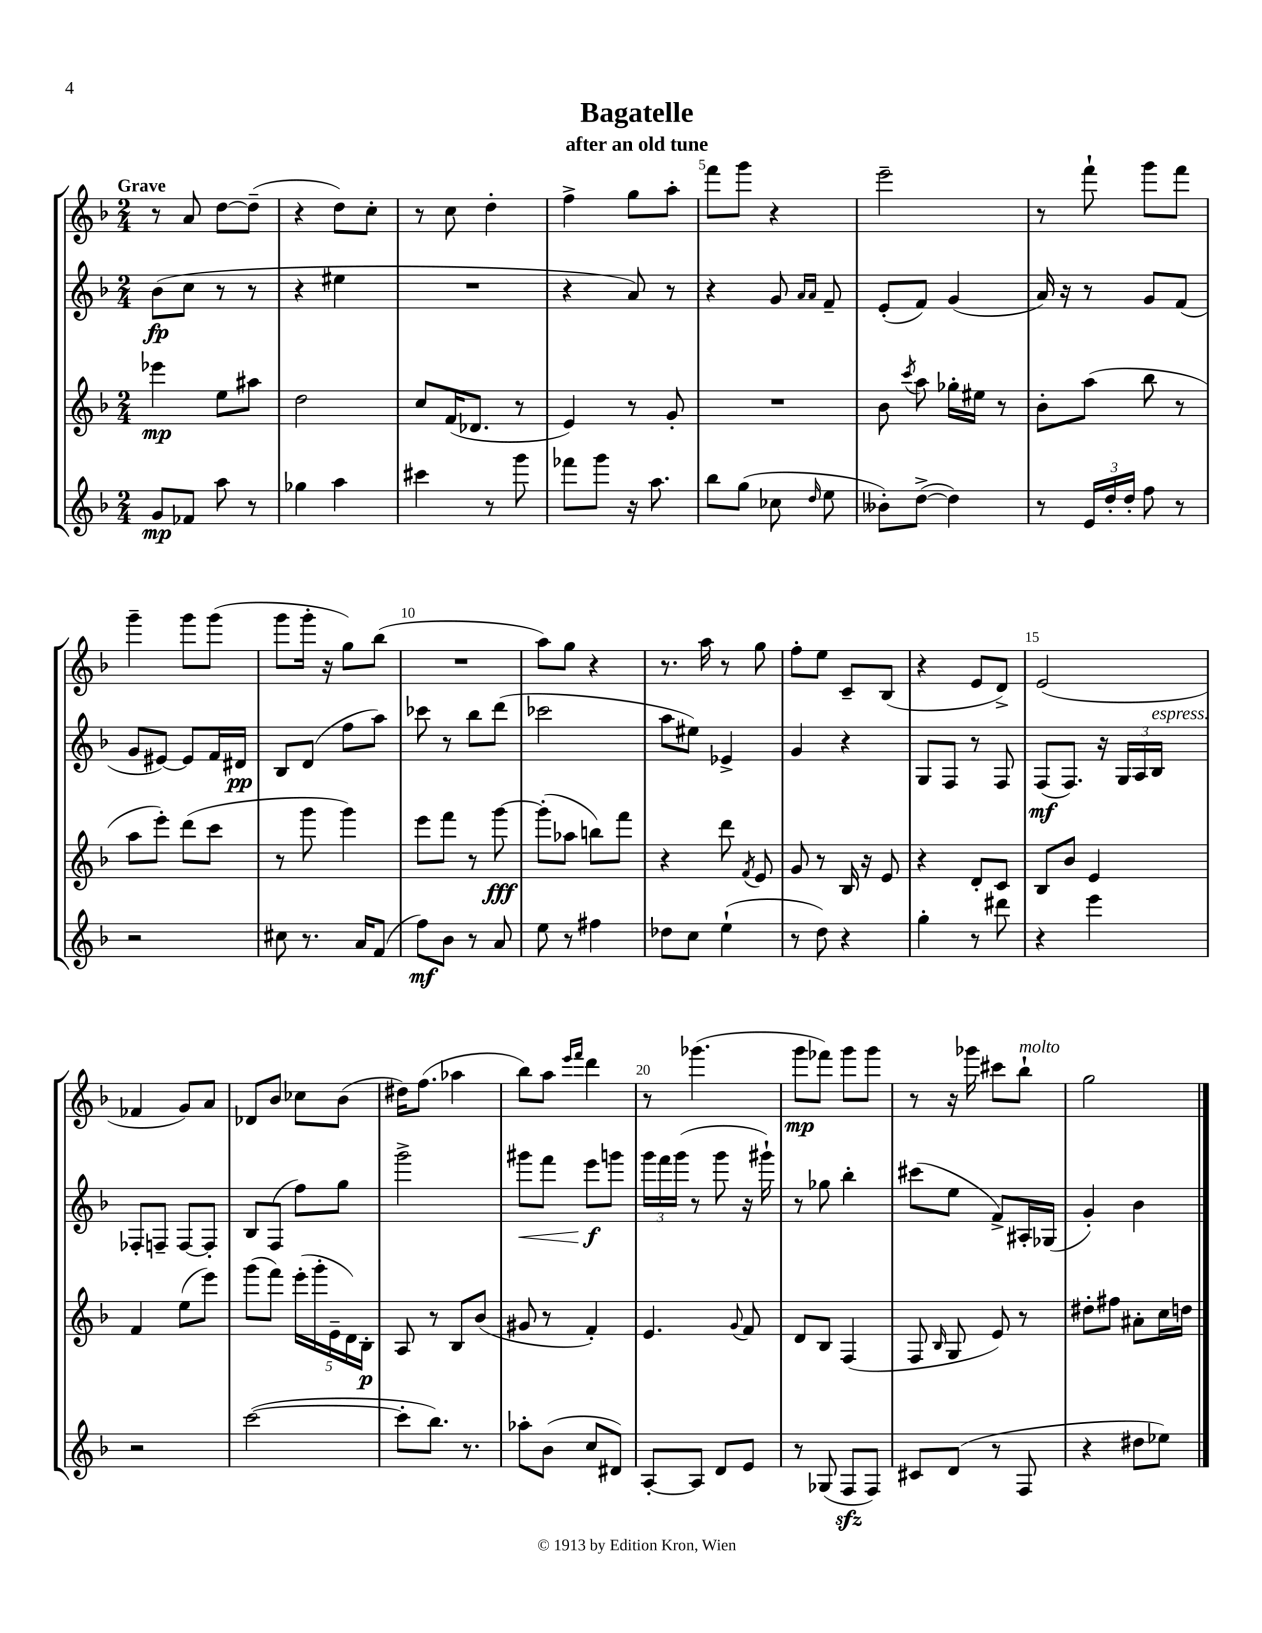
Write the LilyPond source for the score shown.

\header { title = "Bagatelle" subtitle = "after an old tune" }
<<
\new StaffGroup <<
\new Staff = "s0" {
    \clef treble \key f \major \numericTimeSignature \time 2/4 \tempo "Grave"
    \autoBeamOff r8 a'8 d''8[~ d''8]--( |
    r4 d''8[) c''8]-. |
    r8 c''8 d''4-. |
    f''4-> g''8[ a''8]-. |
    f'''8[ g'''8] r4 |
    e'''2-- |
    r8 f'''8-! g'''8[ f'''8] |
    g'''4-- g'''8[ g'''8]( |
    g'''8[ g'''16]-. r16 g''8[) bes''8]( |
    R2 |
    a''8[) g''8] r4 |
    r8. a''16 r8 g''8 |
    f''8[-. e''8] c'8[-- bes8]( |
    r4 e'8[ d'8]->) |
    e'2( |
    fes'4 g'8[) a'8] |
    des'8[ bes'8] ces''8[ bes'8]( |
    dis''16[) f''8.]( aes''4 |
    bes''8[) a''8] \grace { e'''16[ f'''16] } d'''4 |
    r8 ges'''4.( |
    g'''8[\mp fes'''8]) g'''8[ g'''8] |
    r8 r16 ges'''16 cis'''8[ bes''8]-!^\markup { \italic "molto" } |
    g''2 \bar "|." |
}
\new Staff = "s1" {
    \clef treble \key f \major \numericTimeSignature \time 2/4
    \autoBeamOff bes'8[\fp( c''8] r8 r8 |
    r4 eis''4 |
    R2 |
    r4 a'8) r8 |
    r4 g'8 \grace { a'16[ a'16] } f'8-- |
    e'8[-.( f'8]) g'4( |
    a'16) r16 r8 g'8[ f'8]( |
    g'8[ eis'8]~) eis'8[ f'16 dis'16]\pp |
    bes8[ d'8]( f''8[ a''8]) |
    ces'''8 r8 bes''8[ d'''8]( |
    ces'''2 |
    a''8[ eis''8]) ees'4-> |
    g'4 r4 |
    g8[ f8] r8 f8 |
    f8[\mf( f8.]) r16 \tuplet 3/2 { g16[ a16 bes16]^\markup { \italic "espress." } } |
    fes8[-. f8]-- f8[~ f8]-. |
    bes8[ f8]( f''8[) g''8] |
    g'''2-> |
    gis'''8[\< f'''8] e'''8[\f\! g'''8] |
    \tuplet 3/2 { g'''16[ f'''16 g'''16]( } r8 g'''8 r16 gis'''16-!) |
    r8 ges''8 bes''4-. |
    cis'''8[( e''8] f'8[->) ais16-. ges16]( |
    g'4-.) bes'4 \bar "|." |
}
\new Staff = "s2" {
    \clef treble \key f \major \numericTimeSignature \time 2/4
    \autoBeamOff ees'''4\mp e''8[ ais''8] |
    d''2 |
    c''8[ f'16( des'8.] r8 |
    e'4) r8 g'8-. |
    R2 |
    bes'8 \acciaccatura { c'''8 } a''8 ges''16[-. eis''16] r8 |
    bes'8[-. a''8]( bes''8 r8 |
    a''8[ e'''8]-.) d'''8[( c'''8] |
    r8 g'''8 g'''4) |
    e'''8[ f'''8] r8 g'''8~\fff |
    g'''8[-.( aes''8] b''8[) f'''8] |
    r4 d'''8 \acciaccatura { f'8 } e'8 |
    g'8 r8 bes16 r16 e'8 |
    r4 d'8[-. c'8] |
    bes8[ bes'8] e'4 |
    f'4 e''8[( e'''8]) |
    g'''8[( f'''8]) \tuplet 5/4 { e'''16[-.( g'''16-. e'16-- d'16) bes16]-.\p } |
    a8 r8 bes8[ bes'8]( |
    gis'8 r8 f'4-.) |
    e'4. \appoggiatura { g'8 } f'8 |
    d'8[ bes8] f4( |
    f8 \grace { bes16 } g8 e'8) r8 |
    dis''8[-. fis''8] ais'8[-. c''16 d''16] \bar "|." |
}
\new Staff = "s3" {
    \clef treble \key f \major \numericTimeSignature \time 2/4
    \autoBeamOff g'8[\mp fes'8] a''8 r8 |
    ges''4 a''4 |
    cis'''4 r8 g'''8 |
    fes'''8[ g'''8] r16 a''8. |
    bes''8[ g''8]( ces''8 \grace { d''16 } e''8 |
    beses'8[-.) d''8]~->( d''4) |
    r8 \tuplet 3/2 { e'16[ d''16-. d''16]-. } f''8 r8 |
    r2 |
    cis''8 r8. a'16[ f'8]( |
    f''8[\mf) bes'8] r8 a'8 |
    e''8 r8 fis''4 |
    des''8[ c''8] e''4-!( |
    r8 d''8) r4 |
    g''4-. r8 dis'''8 |
    r4 e'''4 |
    r2 |
    c'''2~( |
    c'''8[-. bes''8.]) r8. |
    aes''8[-. bes'8]( c''8[ dis'8]) |
    a8[~-. a8] d'8[ e'8] |
    r8 ges8( f8[\sfz f8]) |
    cis'8[ d'8]( r8 f8 |
    r4 dis''8[ ees''8]) \bar "|." |
}
>>
>>
\layout { \context { \Score \override BarNumber.break-visibility = ##(#f #t #t) barNumberVisibility = #(every-nth-bar-number-visible 5) } }
